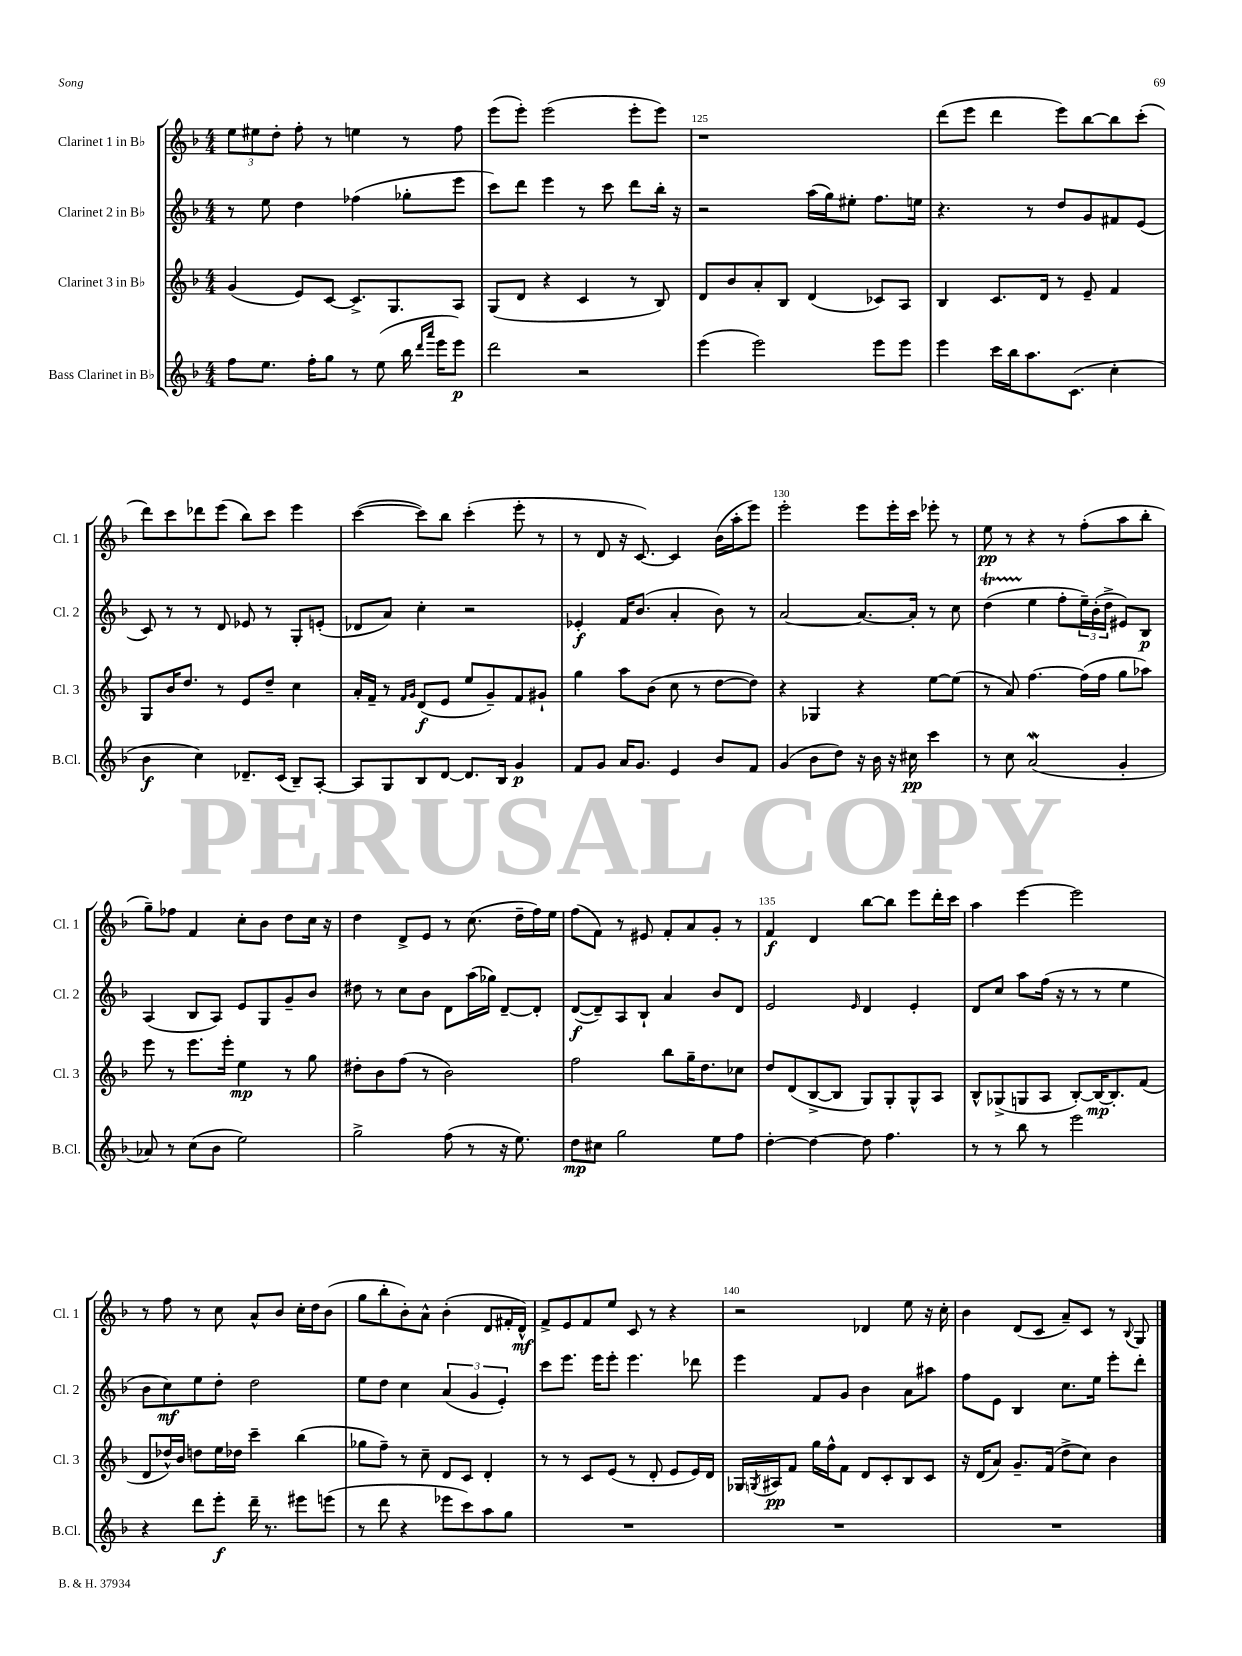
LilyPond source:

<<
\new StaffGroup <<
\new Staff = "s0" \with { instrumentName = "Clarinet 1 in Bb" shortInstrumentName = "Cl. 1" } {
    \clef treble \key f \major \numericTimeSignature \time 4/4
    \tuplet 3/2 { e''8 eis''8 d''8-. } f''8-. r8 e''4 r8 f''8 |
    e'''8( e'''8-.) e'''2( e'''8-. e'''8) |
    r1 |
    d'''8( e'''8 d'''4 e'''8) bes''8~ bes''8 c'''8-.( |
    d'''8) c'''8 des'''8 e'''8( bes''8) c'''8 e'''4 |
    c'''4~( c'''8) bes''8 c'''4-.( e'''8-. r8 |
    r8 d'8 r16 c'8.~) c'4 bes'16( a''16-. e'''8) |
    e'''2-. e'''8 e'''16-. c'''16 ees'''8-. r8 |
    e''8\pp r8 r4 r8 f''8-.( a''8 bes''8-. |
    g''8--) fes''8 f'4 c''8-. bes'8 d''8 c''16 r16 |
    d''4 d'8-> e'8 r8 c''8.( d''16-- f''16) e''16 |
    f''8( f'8) r8 eis'8 f'8-. a'8 g'8-. r8 |
    f'4\f d'4 bes''8~ bes''8 e'''8 d'''16-. c'''16 |
    a''4 e'''4~ e'''2 |
    r8 f''8 r8 c''8 a'8-^ bes'8 c''16-. d''16 bes'8( |
    g''8 bes''8-. bes'8-.) a'8-^ bes'4-.( d'8 fis'16-. d'16-^\mf) |
    f'8-> e'8 f'8 e''8 c'8 r8 r4 |
    r2 des'4 e''8 r16 c''16-. |
    bes'4 d'8( c'8 a'8--) c'8 r8 \appoggiatura { bes8 } g8 \bar "|." |
}
\new Staff = "s1" \with { instrumentName = "Clarinet 2 in Bb" shortInstrumentName = "Cl. 2" } {
    \clef treble \key f \major \numericTimeSignature \time 4/4
    r8 e''8 d''4 fes''4( ges''8-. e'''8 |
    c'''8) d'''8 e'''4 r8 c'''8 d'''8 bes''16-. r16 |
    r2 a''16( g''16) eis''8-. f''8. e''16 |
    r4. r8 d''8 g'8 fis'8 e'8( |
    c'8) r8 r8 d'8 ees'8 r8 g8-. e'8-.( |
    des'8 a'8) c''4-. r2 |
    ees'4-.\f f'16 bes'8.( a'4-. bes'8) r8 |
    a'2~ a'8.~ a'16-. r8 c''8 |
    d''4\startTrillSpan( e''4\stopTrillSpan f''8-. \tuplet 3/2 { e''16--) bes'16-.( d''16-> } eis'8) bes8\p |
    a4( bes8 a8) e'8 g8 g'8-- bes'8 |
    dis''8 r8 c''8 bes'8 d'8 a''16( ges''16) d'8~-- d'8-. |
    d'8~\f( d'8--) a8 bes8-! a'4 bes'8 d'8 |
    e'2 \grace { e'16 } d'4 e'4-. |
    d'8 c''8 a''8 f''16( r16 r8 r8 e''4 |
    bes'8 c''8\mf) e''8 d''8-. d''2 |
    e''8 d''8 c''4 \tuplet 3/2 { a'4( g'4 e'4-.) } |
    c'''8 e'''8. e'''16 e'''8-. e'''4. des'''8 |
    e'''4 f'8 g'8 bes'4 a'8 ais''8 |
    f''8 e'8 bes4 c''8. e''16 e'''8-. d'''8-. \bar "|." |
}
\new Staff = "s2" \with { instrumentName = "Clarinet 3 in Bb" shortInstrumentName = "Cl. 3" } {
    \clef treble \key f \major \numericTimeSignature \time 4/4
    g'4( e'8) c'8~ c'8.-> g8. a8 |
    g8( d'8 r4 c'4 r8 bes8) |
    d'8 bes'8 a'8-. bes8 d'4( ces'8) a8 |
    bes4 c'8. d'16 r8 e'8-- f'4 |
    g8 bes'16 d''8. r8 e'8 d''8-- c''4 |
    a'16-. f'16-- r8 \grace { f'16 g'16 } d'8\f( e'8 e''8 g'8--) f'8 gis'8-! |
    g''4 a''8 bes'8( c''8 r8 d''8~ d''8) |
    r4 ges4 r4 e''8~ e''8( |
    r8 a'8) f''4.~ f''16( f''16 g''8 aes''8) |
    e'''8 r8 e'''8. e'''16-. e''4\mp r8 g''8 |
    dis''8-. bes'8 f''8( r8 bes'2) |
    f''2 bes''8 g''16-- d''8. ces''8 |
    d''8 d'8( bes8~-> bes8 g8) g8-. g8-^ a8 |
    bes8-^ ges8->( g8 a8 bes8~-.) bes16~\mp bes8.-. f'8( |
    d'8 des''16-^) bes'16 d''8 e''16 des''16 c'''4-- bes''4( |
    ges''8 f''8--) r8 c''8-- d'8 c'8 d'4-. |
    r8 r8 c'8 e'8( r8 d'8-. e'8 e'16) d'16 |
    ges16 \acciaccatura { g8 } ais16\pp f'8 g''16 f''16-^ f'8 d'8 c'8-. bes8 c'8 |
    r16 d'16( a'8) g'8.-- f'16( d''8-> c''8) bes'4 \bar "|." |
}
\new Staff = "s3" \with { instrumentName = "Bass Clarinet in Bb" shortInstrumentName = "B.Cl." } {
    \clef treble \key f \major \numericTimeSignature \time 4/4
    f''8 e''8. f''16-. g''8 r8 e''8( bes''16 \grace { d'''16 a'''16 } e'''16 e'''8\p) |
    d'''2 r2 |
    e'''4( e'''2) e'''8 e'''8 |
    e'''4 c'''16 bes''16 a''8. c'8.( c''4-. |
    bes'4\f c''4) des'8.-- c'16( bes8--) a8~-. |
    a8 g8 bes8 d'8~ d'8. bes16 g'4\p |
    f'8 g'8 a'16 g'8. e'4 bes'8 f'8 |
    g'4( bes'8 d''8) r16 bes'16 r16 cis''16\pp c'''4 |
    r8 c''8 a'2\mordent( g'4-. |
    aes'8) r8 c''8( bes'8 e''2) |
    g''2-> f''8( r8 r16 e''8.) |
    d''8\mp cis''8 g''2 e''8 f''8 |
    d''4~-. d''4~ d''8 f''4. |
    r8 r8 bes''8 r8 e'''2 |
    r4 d'''8 e'''8-.\f d'''16-- r8. eis'''8 e'''8( |
    r8 d'''8 r4 ees'''8 c'''8) a''8 g''8 |
    R1 |
    R1 |
    R1 \bar "|." |
}
>>
>>
\layout { \context { \Score currentBarNumber = #123 \override BarNumber.break-visibility = ##(#f #t #t) barNumberVisibility = #(every-nth-bar-number-visible 5) } }
